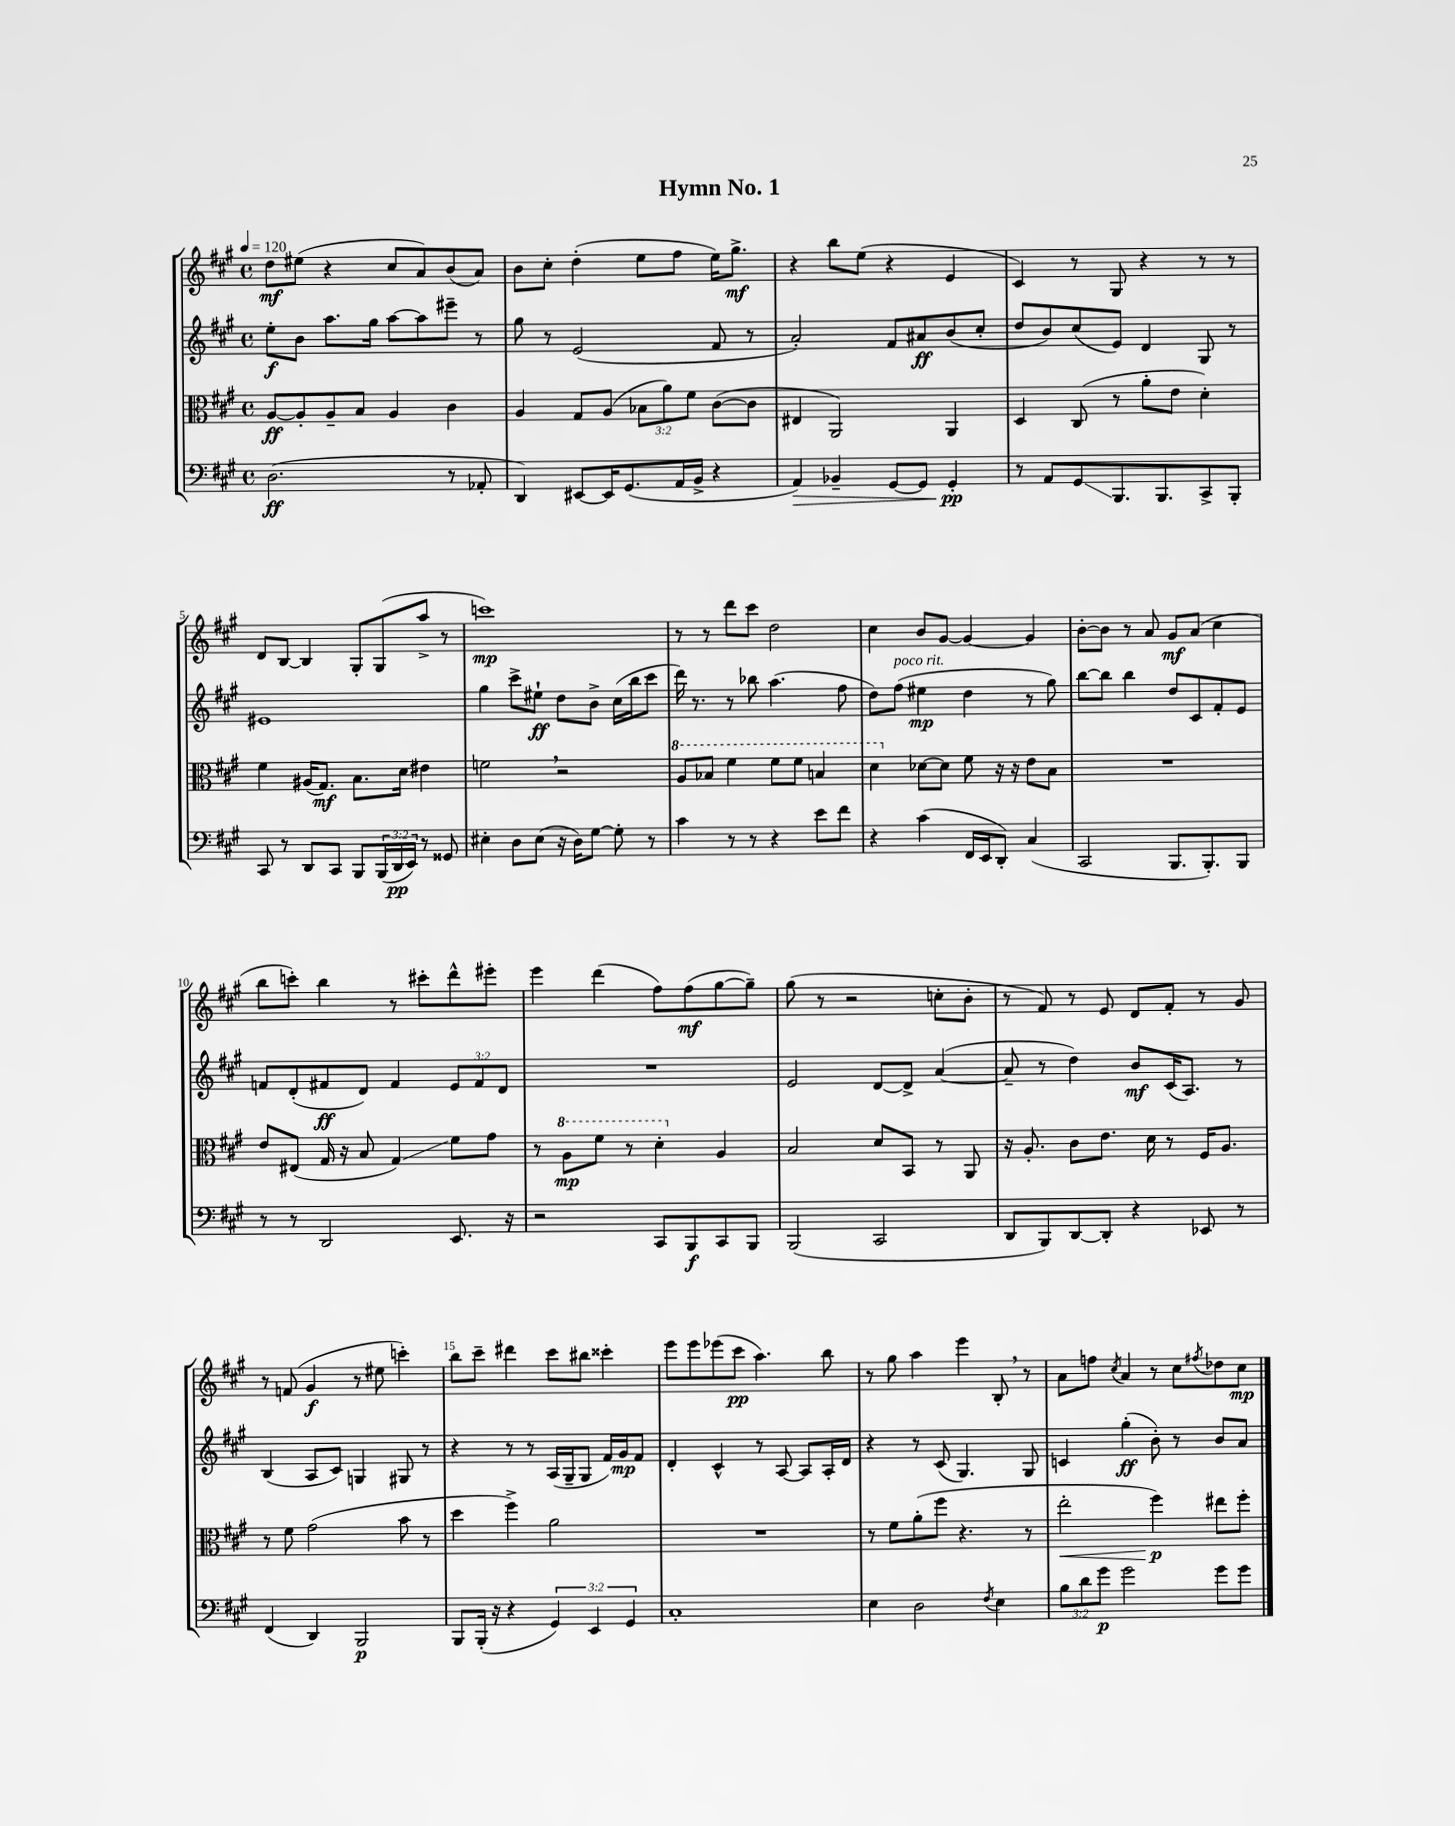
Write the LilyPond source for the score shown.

\header { title = "Hymn No. 1" }
<<
\new StaffGroup <<
\new Staff = "s0" {
    \clef treble \key a \major \defaultTimeSignature \time 4/4 \tempo 4 = 120
    d''8\mf eis''8( r4 cis''8 a'8) b'8( a'8) |
    b'8 cis''8-. d''4-.( e''8 fis''8 e''16) gis''8.->\mf |
    r4 b''8 e''8( r4 e'4 |
    cis'4) r8 gis8 r4 r8 r8 |
    d'8 b8~ b4 gis8-. gis8( a''8-> r8 |
    c'''1\mp) |
    r8 r8 d'''8 cis'''8 d''2 |
    cis''4 b'8 gis'8~ gis'4~ gis'4 |
    b'8~-. b'8 r8 a'8 gis'8\mf a'8( cis''4 |
    b''8 c'''8-.) b''4 r8 cis'''8-. d'''8-^ eis'''8-. |
    e'''4 d'''4( fis''8) fis''8\mf( gis''8~ gis''8--) |
    gis''8( r8 r2 c''8-. b'8-. |
    r8 fis'8) r8 e'8 d'8 fis'8-. r8 gis'8 |
    r8 f'8( gis'4\f r8 eis''8 c'''4-.) |
    b''8 cis'''8-- dis'''4 cis'''8 bis''8 cisis'''4-. |
    e'''8 e'''8 ees'''8( cis'''8\pp a''4.) b''8 |
    r8 gis''8 a''4 e'''4 b8-. \breathe r8 |
    a'8 f''8 \acciaccatura { cis''8 } a'4 r8 cis''8 \acciaccatura { fis''8 } des''8 cis''8\mp \bar "|." |
}
\new Staff = "s1" {
    \clef treble \key a \major \defaultTimeSignature \time 4/4 \override Staff.TupletNumber.text = #tuplet-number::calc-fraction-text
    e''8-.\f b'8 a''8. gis''16 a''8~ a''8 eis'''8-- r8 |
    gis''8 r8 e'2( fis'8 r8 |
    a'2-.) fis'8 ais'8\ff b'8( cis''8-. |
    d''8 b'8) cis''8( e'8) d'4 gis8 r8 |
    eis'1 |
    gis''4 cis'''8-> eis''8-!\ff d''8 b'8-> cis''16( b''16 cis'''8 |
    d'''16) r8. r8 bes''8 a''4.( fis''8 |
    d''8) fis''8^\markup { \italic "poco rit." }( eis''4\mp d''4 r8 gis''8) |
    b''8~ b''8 b''4 d''8 cis'8 fis'8-. e'8 |
    f'8 d'8-.( fis'8\ff d'8) fis'4 \tuplet 3/2 { e'8 fis'8 d'8 } |
    R1 |
    e'2 d'8~ d'8-> a'4~( |
    a'8-- r8 d''4) b'8\mf cis'16( a8.) r8 |
    b4( a8 cis'8) g4 gis8 r8 |
    r4 r8 r8 a16( gis16-- gis8 fis'16) gis'16\mp fis'8 |
    d'4-. cis'4-^ r8 a8~ a8 a16-. d'16 |
    r4 r8 cis'8( gis4.) gis8 |
    c'4 gis''4-.\ff( b'8-.) r8 b'8 a'8 \bar "|." |
}
\new Staff = "s2" {
    \clef alto \key a \major \defaultTimeSignature \time 4/4 \override Staff.TupletNumber.text = #tuplet-number::calc-fraction-text
    a8~\ff a8-. a8-- b8 a4 cis'4 |
    a4 gis8 a8( \tuplet 3/2 { bes8 a'8) fis'8 } cis'8~( cis'8 |
    eis4 a,2) a,4 |
    d4 cis8( r8 a'8-. e'8 d'4-.) |
    fis'4 ais16( gis8.\mf) b8. d'16 eis'4 |
    f'2 \breathe r2 |
    \ottava #1 a'8 bes'8 fis''4 fis''8 fis''8 b'4 |
    d''4 \ottava #0 des'8~ des'8 fis'8 r16 r16 e'8 b8 |
    R1 |
    e'8 eis8( gis16 r16 b8 gis4\glissando) fis'8 gis'8 |
    r8 \ottava #1 a'8\mp fis''8 r8 d''4-. \ottava #0 a4 |
    b2 d'8 b,8 r8 a,8 |
    r16 a8.-. cis'8 e'8. d'16 r8 fis16 a8. |
    r8 fis'8 gis'2( b'8 r8 |
    d''4 fis''4->) a'2 |
    R1 |
    r8 fis'8 a'8-.( fis''8 r4. r8 |
    e''2-.\< fis''4\p\!) eis''8 fis''8-. \bar "|." |
}
\new Staff = "s3" {
    \clef bass \key a \major \defaultTimeSignature \time 4/4 \override Staff.TupletNumber.text = #tuplet-number::calc-fraction-text
    d2.\ff( r8 aes,8-. |
    d,4) eis,8~ eis,16 gis,8.( a,16 b,16-> r4 |
    a,4\>) bes,4-- gis,8~ gis,8 gis,4-.\pp\! |
    r8 a,8 gis,8\glissando b,,8. b,,8. cis,8-> b,,8-. |
    cis,8 r8 d,8 cis,8 b,,8 \tuplet 3/2 { b,,16( d,16\pp e,16) } r8 gisis,8 |
    eis4-. d8 eis8( r16 d16) gis8~ gis8-. r8 |
    cis'4 r8 r8 r4 e'8 fis'8 |
    r4 cis'4( fis,16 e,16 d,8-.) cis4( |
    cis,2 b,,8. b,,8.-.) b,,8 |
    r8 r8 d,2 e,8. r16 |
    r2 cis,8 b,,8\f cis,8 b,,8 |
    b,,2( cis,2 |
    d,8 b,,8) d,8~ d,8-. r4 ees,8 r8 |
    fis,4( d,4) b,,2\p |
    b,,8 b,,16-.( r16 r4 \tuplet 3/2 { gis,4) e,4 gis,4 } |
    cis1-. |
    e4 d2 \acciaccatura { fis8 } e4 |
    \tuplet 3/2 { b8 d'8 gis'8\p } gis'2 gis'8 gis'8 \bar "|." |
}
>>
>>
\layout { \context { \Score \override BarNumber.break-visibility = ##(#f #t #t) barNumberVisibility = #(every-nth-bar-number-visible 5) } }
